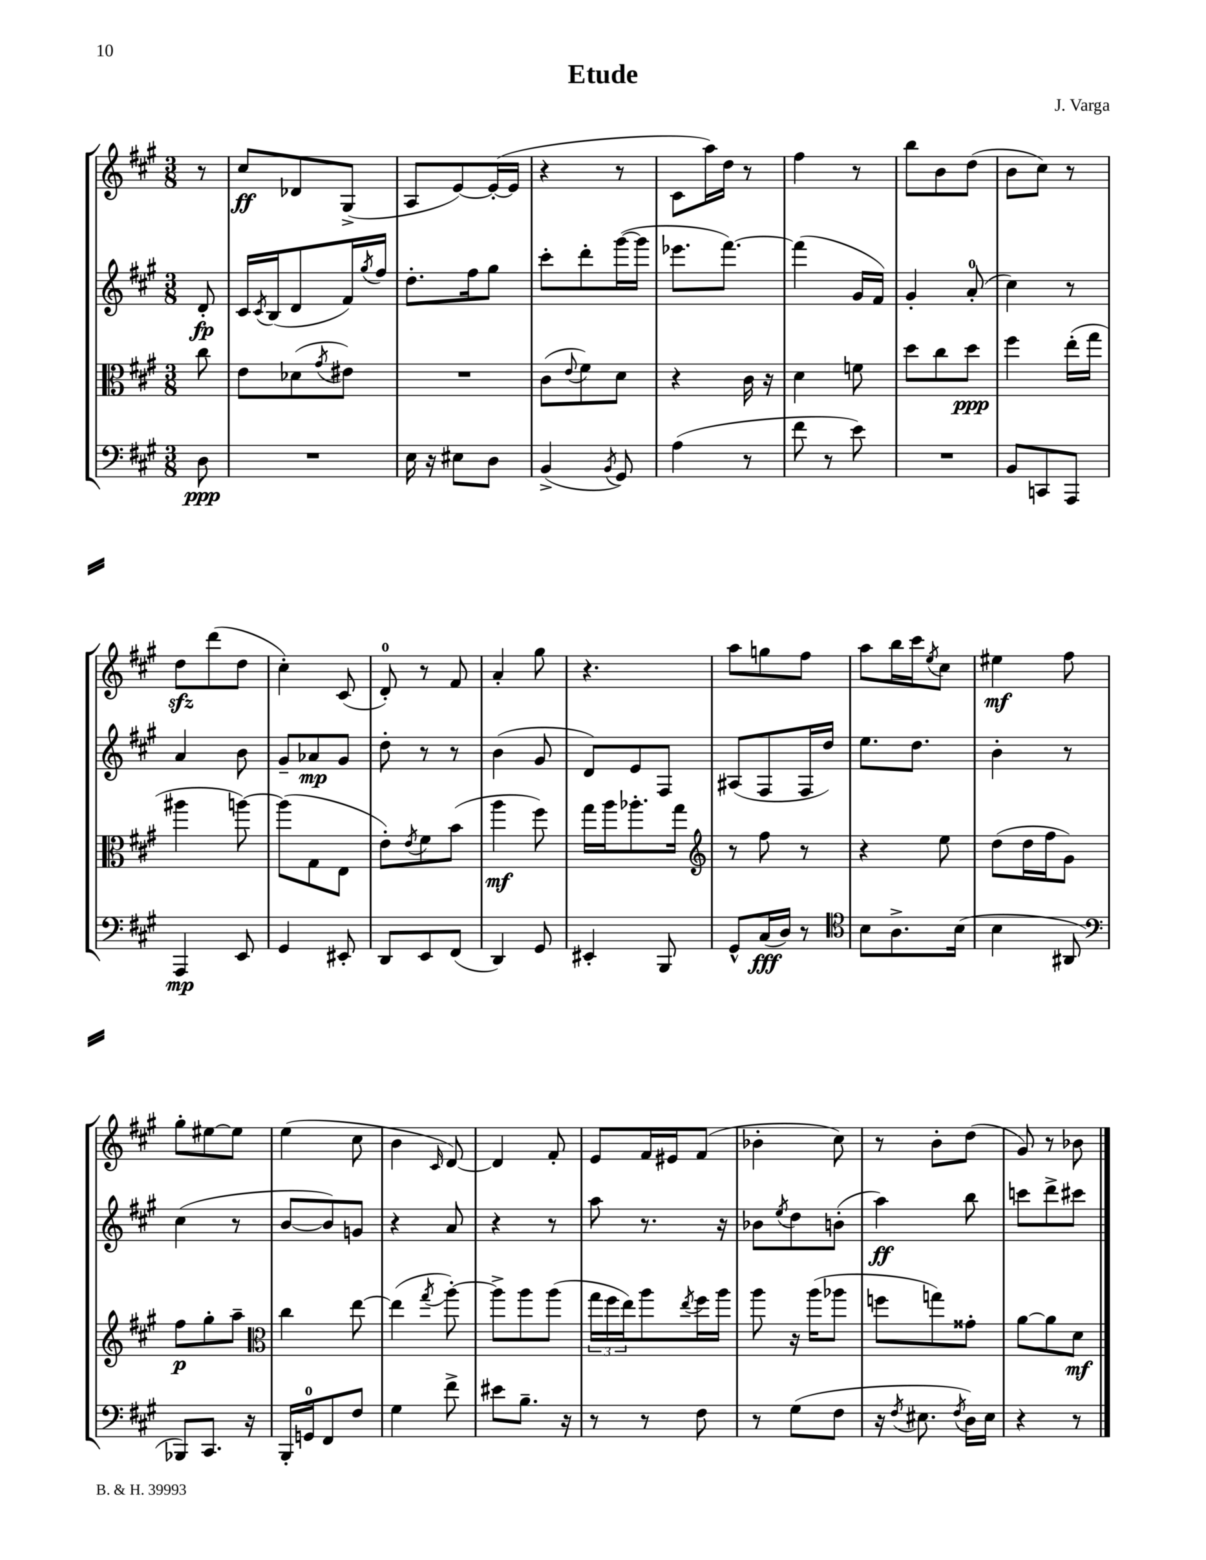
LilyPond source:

\header { title = "Etude" composer = "J. Varga" }
<<
\new StaffGroup <<
\new Staff = "s0" {
    \clef treble \key a \major \numericTimeSignature \time 3/8 \partial 8
    r8 |
    cis''8\ff des'8 gis8->( |
    a8 e'8~) e'16~-.( e'16 |
    r4 r8 |
    cis'8 a''16) d''16 r8 |
    fis''4 r8 |
    b''8 b'8 d''8( |
    b'8 cis''8) r8 |
    d''8\sfz d'''8( d''8 |
    cis''4-.) cis'8( |
    d'8-0-.) r8 fis'8 |
    a'4-. gis''8 |
    r4. |
    a''8 g''8 fis''8 |
    a''8 b''16 cis'''16 \acciaccatura { e''8 } cis''8 |
    eis''4\mf fis''8 |
    gis''8-. eis''8~ eis''8 |
    e''4( cis''8 |
    b'4 \grace { cis'16 } d'8~) |
    d'4 fis'8-. |
    e'8 fis'16 eis'16 fis'8( |
    bes'4-. cis''8) |
    r8 b'8-. d''8( |
    gis'8) r8 bes'8 \bar "|." |
}
\new Staff = "s1" {
    \clef treble \key a \major \numericTimeSignature \time 3/8 \partial 8
    d'8-.\fp |
    cis'16 \acciaccatura { cis'8 } b16( d'8 fis'16) \acciaccatura { gis''8 } fis''16 |
    d''8.-. fis''16 gis''8 |
    cis'''8-. d'''8-. gis'''16~( gis'''16 |
    ees'''8. fis'''8.~) |
    fis'''4( gis'16 fis'16) |
    gis'4-. a'8-0-.( |
    cis''4) r8 |
    a'4 b'8 |
    gis'8-- aes'8\mp gis'8 |
    d''8-. r8 r8 |
    b'4( gis'8 |
    d'8) e'8 fis8 |
    ais8( fis8 fis16 d''16) |
    e''8. d''8. |
    b'4-. r8 |
    cis''4( r8 |
    b'8~ b'8) g'8 |
    r4 a'8 |
    r4 r8 |
    a''8 r8. r16 |
    bes'8 \acciaccatura { e''8 } d''8 b'8-.( |
    a''4\ff) b''8 |
    c'''8 d'''8-> cis'''8 \bar "|." |
}
\new Staff = "s2" {
    \clef alto \key a \major \numericTimeSignature \time 3/8 \partial 8
    cis''8 |
    e'8 des'8( \acciaccatura { gis'8 } eis'8) |
    R4. |
    cis'8( \appoggiatura { e'8 } fis'8) d'8 |
    r4 cis'16 r16 |
    d'4 f'8 |
    d''8 cis''8 d''8\ppp |
    fis''4 e''16-.( gis''16 |
    ais''4 a''8~) |
    a''8( gis8 e8 |
    e'8-.) \acciaccatura { e'8 } fis'8 b'8( |
    a''4\mf fis''8) |
    gis''16 a''16 aes''8.-. gis''16 |
    \clef treble r8 fis''8 r8 |
    r4 e''8 |
    d''8( d''16 fis''16 gis'8) |
    fis''8\p gis''8-. a''8-- |
    \clef alto cis''4 e''8~ |
    e''4( \acciaccatura { gis''8 } a''8~-.) |
    a''8-> a''8 a''8( |
    \tuplet 3/2 { gis''16 fis''16 e''16) } a''8 \acciaccatura { e''8 } fis''16 a''16 |
    a''8 r16 a''16( aes''8 |
    f''8 g''8) gisis'8-. |
    a'8~ a'8 d'8\mf \bar "|." |
}
\new Staff = "s3" {
    \clef bass \key a \major \numericTimeSignature \time 3/8 \partial 8
    d8\ppp |
    R4. |
    e16 r16 eis8 d8 |
    b,4->( \acciaccatura { b,8 } gis,8) |
    a4( r8 |
    fis'8 r8 e'8) |
    R4. |
    b,8 c,8 a,,8 |
    a,,4\mp e,8 |
    gis,4 eis,8-. |
    d,8 e,8 fis,8( |
    d,4) gis,8 |
    eis,4-. b,,8 |
    gis,8-^ cis16\fff( d16) r8 |
    \clef tenor b8 a8.-> b16( |
    b4 ais,8 |
    \clef bass bes,,8) cis,8. r16 |
    b,,16-. g,16-0 fis,8 fis8 |
    gis4 fis'8-> |
    eis'8 b8.-- r16 |
    r8 r8 fis8 |
    r8 gis8( fis8 |
    r16 \acciaccatura { fis8 } eis8. \acciaccatura { fis8 } d16) eis16 |
    r4 r8 \bar "|." |
}
>>
>>
\layout { \context { \Score \remove "Bar_number_engraver" } }
